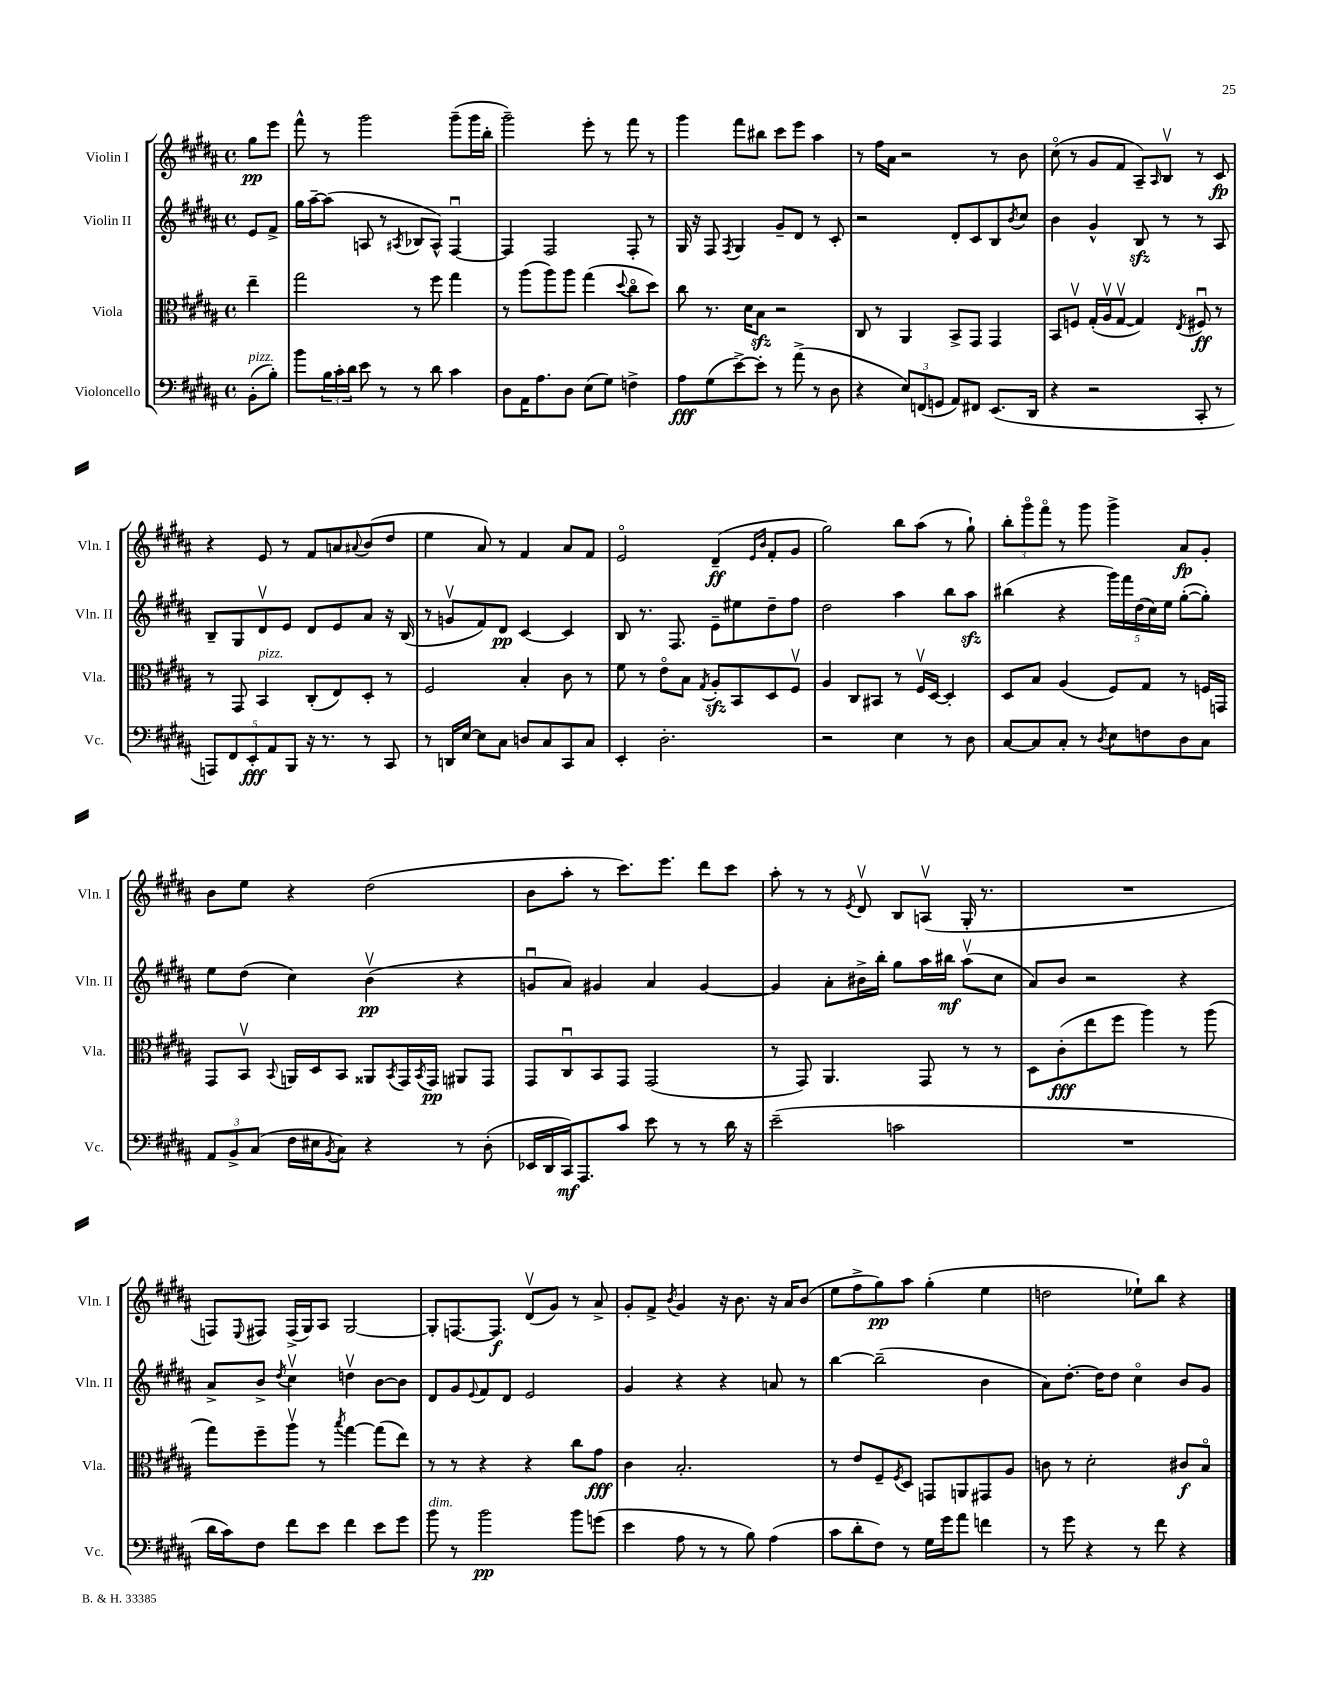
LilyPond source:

<<
\new StaffGroup <<
\new Staff = "s0" \with { instrumentName = "Violin I" shortInstrumentName = "Vln. I" } {
    \clef treble \key b \major \defaultTimeSignature \time 4/4 \partial 4
    gis''8\pp e'''8 |
    fis'''8-^ r8 gis'''2 gis'''8--( gis'''16 b''16-. |
    gis'''2--) e'''8-. r8 fis'''8 r8 |
    gis'''4 fis'''8 bis''8 cis'''8 e'''8 ais''4 |
    r8 fis''16 ais'16 r2 r8 b'8 |
    cis''8\flageolet( r8 gis'8 fis'8 ais8--) \grace { ais16 } b8\upbow r8 cis'8\fp |
    r4 e'8 r8 fis'8 a'8 \appoggiatura { ais'8 } b'8( dis''8 |
    e''4 ais'8) r8 fis'4 ais'8 fis'8 |
    e'2\flageolet dis'4--\ff( \grace { e'16 b'16 } fis'8-. gis'8 |
    gis''2) b''8 ais''8( r8 gis''8-!) |
    \tuplet 3/2 { b''8-. gis'''8\flageolet fis'''8\flageolet } r8 gis'''8 gis'''4-> ais'8\fp gis'8-. |
    b'8 e''8 r4 dis''2( |
    b'8 ais''8-. r8 cis'''8.) e'''8. dis'''8 cis'''8 |
    ais''8-. r8 r8 \acciaccatura { e'8 } dis'8\upbow b8 a8\upbow( gis16-. r8. |
    R1 |
    f8) \appoggiatura { e8 } fis8 fis16->( gis16) ais8 gis2~ |
    gis8-. f8.~ f8.\f dis'8\upbow( gis'8) r8 ais'8-> |
    gis'8-. fis'8-> \acciaccatura { b'8 } gis'4 r16 b'8. r16 ais'16 b'8( |
    e''8 fis''8-> gis''8\pp) ais''8 gis''4-.( e''4 |
    d''2 ees''8-!) b''8 r4 \bar "|." |
}
\new Staff = "s1" \with { instrumentName = "Violin II" shortInstrumentName = "Vln. II" } {
    \clef treble \key b \major \defaultTimeSignature \time 4/4 \partial 4
    e'8 fis'8-> |
    gis''16 ais''16~-- ais''8( a8 r8 \acciaccatura { ais8 } bes8 ais8-^) fis4~\downbow |
    fis4 fis2 fis8-. r8 |
    gis16 r16 fis8 \acciaccatura { fis8 } gis4 gis'8-- dis'8 r8 cis'8-. |
    r2 dis'8-. cis'8 b8 \acciaccatura { b'8 } cis''8 |
    b'4 gis'4-^ b8\sfz r8 r8 ais8 |
    b8-- gis8 dis'8\upbow e'8 dis'8 e'8 ais'8 r16 b16( |
    r8 g'8\upbow fis'8) dis'8\pp cis'4~ cis'4 |
    b8 r8. fis8. e'8-- eis''8 dis''8-- fis''8 |
    dis''2 ais''4 b''8 ais''8\sfz |
    bis''4( r4 \tuplet 5/4 { gis'''16) fis'''16 dis''16( cis''16) e''16 } gis''8~-.( gis''8-.) |
    e''8 dis''8( cis''4) b'4\upbow\pp( r4 |
    g'8\downbow ais'8) gis'4 ais'4 gis'4~ |
    gis'4 ais'8-. bis'16-> b''16-. gis''8 ais''16 bis''16\mf ais''8\upbow( cis''8 |
    ais'8) b'8 r2 r4 |
    ais'8-> b'8-> \acciaccatura { dis''8 } cis''4\upbow d''4\upbow b'8~ b'8 |
    dis'8 gis'8 \appoggiatura { e'8 } fis'8 dis'8 e'2 |
    gis'4 r4 r4 a'8 r8 |
    b''4~ b''2--( b'4 |
    ais'8) dis''8.~-. dis''16 dis''8 cis''4\flageolet b'8 gis'8 \bar "|." |
}
\new Staff = "s2" \with { instrumentName = "Viola" shortInstrumentName = "Vla." } {
    \clef alto \key b \major \defaultTimeSignature \time 4/4 \partial 4
    e''4-- |
    gis''2 r8 fis''8 gis''4 |
    r8 ais''8( ais''8) ais''8 gis''4( \appoggiatura { dis''8 } cis''8\flageolet dis''8) |
    cis''8 r8. dis'16 b8\sfz r2 |
    cis8 r8 ais,4 b,8-> gis,8 gis,4 |
    b,8 f8\upbow gis16-.( ais16\upbow gis8~\upbow gis4) \acciaccatura { e8 } fis8\downbow\ff r8 |
    r8 gis,8 b,4^\markup { \italic "pizz." } cis8-.( e8) dis8-. r8 |
    fis2 b4-. cis'8 r8 |
    fis'8 r8 e'8\flageolet b8 \acciaccatura { gis8 } ais8-.\sfz b,8 dis8 fis8\upbow |
    ais4 cis8 bis,8 r8 fis16\upbow dis16~ dis4-. |
    dis8 b8 ais4( fis8) gis8 r8 f16 g,16 |
    gis,8 b,8\upbow \appoggiatura { b,8 } a,16 dis16 b,8 aisis,8 \acciaccatura { b,8 } gis,16 \acciaccatura { b,8 } gis,16\pp ais,8 gis,8 |
    gis,8 cis8\downbow b,8 gis,8 gis,2( |
    r8 gis,8) ais,4. gis,8 r8 r8 |
    dis8 cis'8-.\fff( e''8 fis''8 ais''4) r8 ais''8( |
    gis''8) fis''8-- ais''8\upbow r8 \acciaccatura { b''8 } gis''4~ gis''8( e''8) |
    r8 r8 r4 r4 cis''8 gis'8\fff |
    cis'4 b2.-. |
    r8 e'8 fis8-- \acciaccatura { fis8 } dis8 g,8 a,8 gis,8 ais8 |
    c'8 r8 dis'2-. cis'8\f b8\flageolet \bar "|." |
}
\new Staff = "s3" \with { instrumentName = "Violoncello" shortInstrumentName = "Vc." } {
    \clef bass \key b \major \defaultTimeSignature \time 4/4 \partial 4
    b,8-.^\markup { \italic "pizz." }( b8-.) |
    b'8 \tuplet 3/2 { b16 cis'16-. dis'16 } e'8 r8 r8 dis'8 cis'4 |
    dis8 ais,16 ais8. dis8 e8( gis8) f4-> |
    ais8\fff gis8( e'8~->) e'8-. r8 ais'8->( r8 dis8 |
    r4 \tuplet 3/2 { e8) f,8( g,8 } ais,8) fis,8 e,8.( dis,16 |
    r4 r2 cis,8-. r8 |
    \tuplet 5/4 { a,,8) fis,8 e,8-.\fff ais,8 b,,8 } r16 r8. r8 cis,8 |
    r8 d,16 e16~ e8 cis8 d8 cis8 cis,8 cis8 |
    e,4-. dis2.-. |
    r2 e4 r8 dis8 |
    cis8~ cis8 cis8-. r8 \acciaccatura { dis8 } e8 f8 dis8 cis8 |
    \tuplet 3/2 { ais,8 b,8-> cis8( } fis16 eis16 \acciaccatura { b,8 } cis8) r4 r8 dis8-.( |
    ees,16 dis,16 cis,16\mf) ais,,8. cis'8 e'8 r8 r8 dis'16 r16 |
    e'2--( c'2 |
    R1 |
    dis'16 cis'16) fis8 fis'8 e'8 fis'4 e'8 gis'8 |
    b'8^\markup { \italic "dim." } r8 b'2\pp b'8 g'8( |
    e'4 ais8 r8 r8 b8) ais4( |
    cis'8 dis'8-. fis8) r8 gis16 gis'16 ais'8 f'4 |
    r8 gis'8 r4 r8 fis'8 r4 \bar "|." |
}
>>
>>
\layout { \context { \Score \remove "Bar_number_engraver" } }
